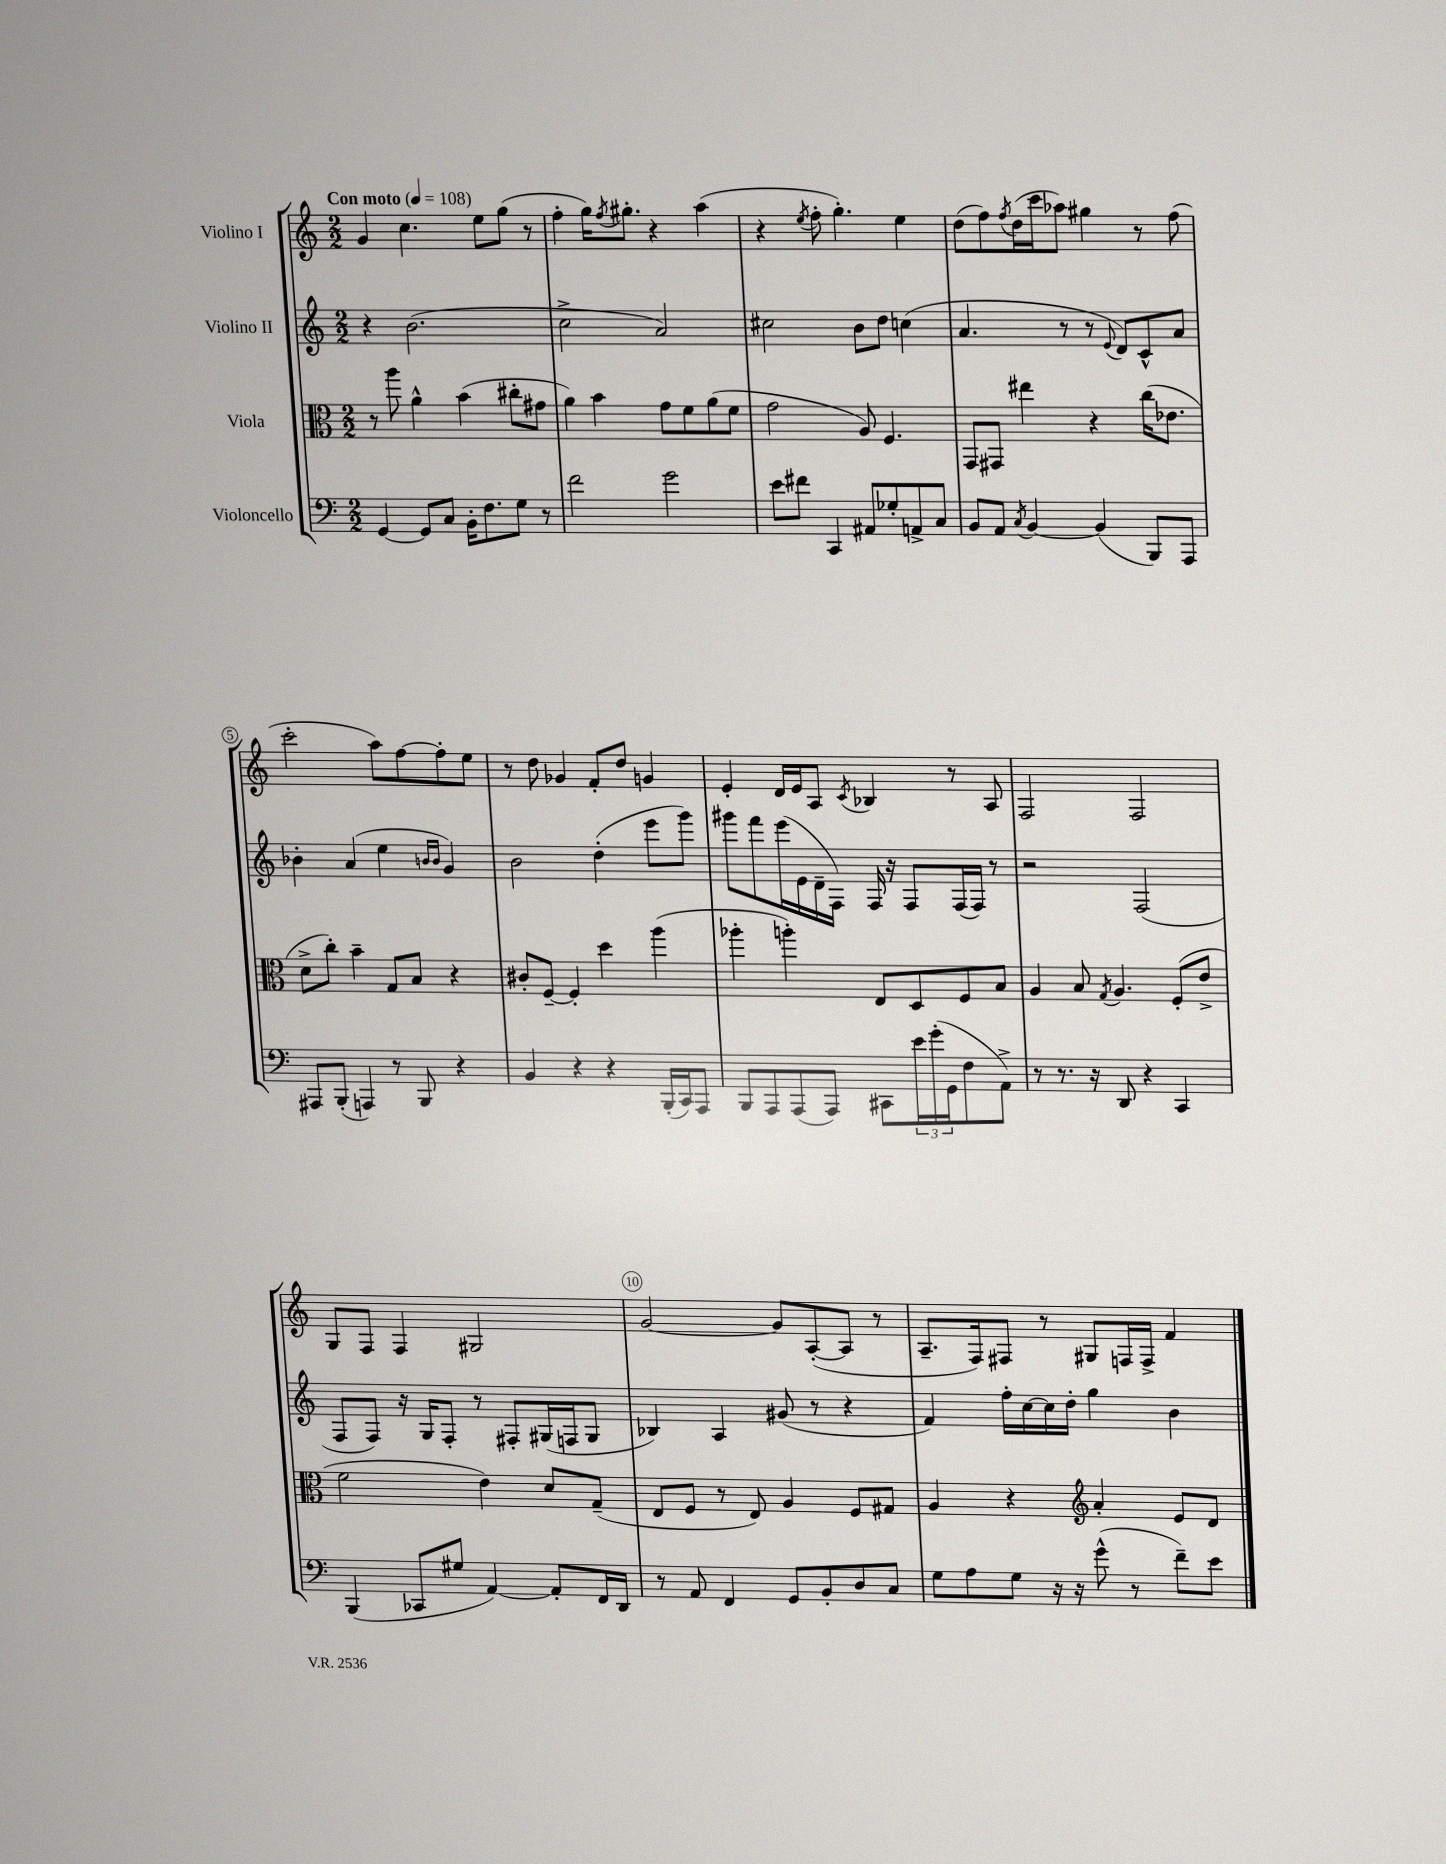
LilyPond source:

<<
\new StaffGroup <<
\new Staff = "s0" \with { instrumentName = "Violino I" } {
    \clef treble \key c \major \numericTimeSignature \time 2/2 \tempo "Con moto" 4 = 108
    g'4 c''4. e''8 g''8( r8 |
    f''4-. g''16) \acciaccatura { f''8 } gis''8.-. r4 a''4( |
    r4 \acciaccatura { e''8 } f''8-. g''4.-.) e''4 |
    d''8( f''8) \acciaccatura { f''8 } d''16( c'''16 aes''8) gis''4 r8 f''8( |
    c'''2-. a''8) f''8~ f''8-. e''8 |
    r8 d''8 ges'4 f'8-. d''8 g'4 |
    e'4-. d'16 e'16 a8 \acciaccatura { c'8 } bes4 r8 a8 |
    f2 f2 |
    g8 f8 f4 gis2 |
    g'2~ g'8 a8~-.( a8 r8 |
    a8.-- f16) fis8 r8 gis8 f16 f16-> f'4 \bar "|." |
}
\new Staff = "s1" \with { instrumentName = "Violino II" } {
    \clef treble \key c \major \numericTimeSignature \time 2/2
    r4 b'2.( |
    c''2-> a'2) |
    cis''2 b'8 d''8 c''4( |
    a'4. r8 r8 \appoggiatura { e'8 } d'8) c'8-^ a'8 |
    bes'4-. a'4( e''4 \grace { b'16 b'16 } g'4) |
    b'2 d''4-.( e'''8 g'''8) |
    gis'''8 f'''8 e'''16( e'16 d'16-- f16) f16 r16 f8 f16( f16) r8 |
    r2 f2( |
    f8 f8) r16 g16 f8-. r8 fis8-. gis16( f16 gis8 |
    bes4) a4 gis'8( r8 r4 |
    f'4) f''16-. c''16~ c''16 d''16-. g''4 b'4 \bar "|." |
}
\new Staff = "s2" \with { instrumentName = "Viola" } {
    \clef alto \key c \major \numericTimeSignature \time 2/2
    r8 a''8 a'4-^ b'4( cis''8-. gis'8 |
    a'4) b'4 g'8 f'8 a'8( f'8 |
    g'2 a8) f4. |
    g,8 gis,8 eis''4 r4 c''16( ees'8. |
    d'8-> c''8-.) b'4-- g8 b8 r4 |
    cis'8-. f8~-- f4-. d''4 a''4( |
    aes''4-. a''4-.) e8 d8 f8 b8 |
    a4 b8 \acciaccatura { g8 } a4. f8-.( e'8-> |
    f'2 e'4) d'8 g8--( |
    e8 f8 r8 e8) a4 f8 gis8 |
    a4 r4 \clef treble a'4-. e'8 d'8 \bar "|." |
}
\new Staff = "s3" \with { instrumentName = "Violoncello" } {
    \clef bass \key c \major \numericTimeSignature \time 2/2
    g,4~ g,8 c8 b,16-. f8. g8 r8 |
    f'2 g'2 |
    e'8 fis'8 c,4 ais,8 ges8-. a,8-> c8 |
    b,8 a,8 \acciaccatura { c8 } b,4~ b,4( b,,8) a,,8 |
    ais,,8 b,,8-.( a,,4) r8 b,,8 r4 |
    b,4 r4 r4 b,,16-.( c,16) a,,8 |
    b,,8 a,,8 a,,8( a,,8) cis,8 \tuplet 3/2 { e'16 g'16-.( g,16 } f8 a,8->) |
    r8 r8. r16 d,8 r4 c,4 |
    b,,4( ces,8 gis8 a,4~) a,8-. f,16 d,16 |
    r8 a,8 f,4 g,8 b,8-. d8 c8 |
    g8 a8 g8 r16 r16 g'8-^( r8 f'8--) e'8 \bar "|." |
}
>>
>>
\layout { \context { \Score \override BarNumber.break-visibility = ##(#f #t #t) barNumberVisibility = #(every-nth-bar-number-visible 5) \override BarNumber.stencil = #(make-stencil-circler 0.1 0.3 ly:text-interface::print) } }
